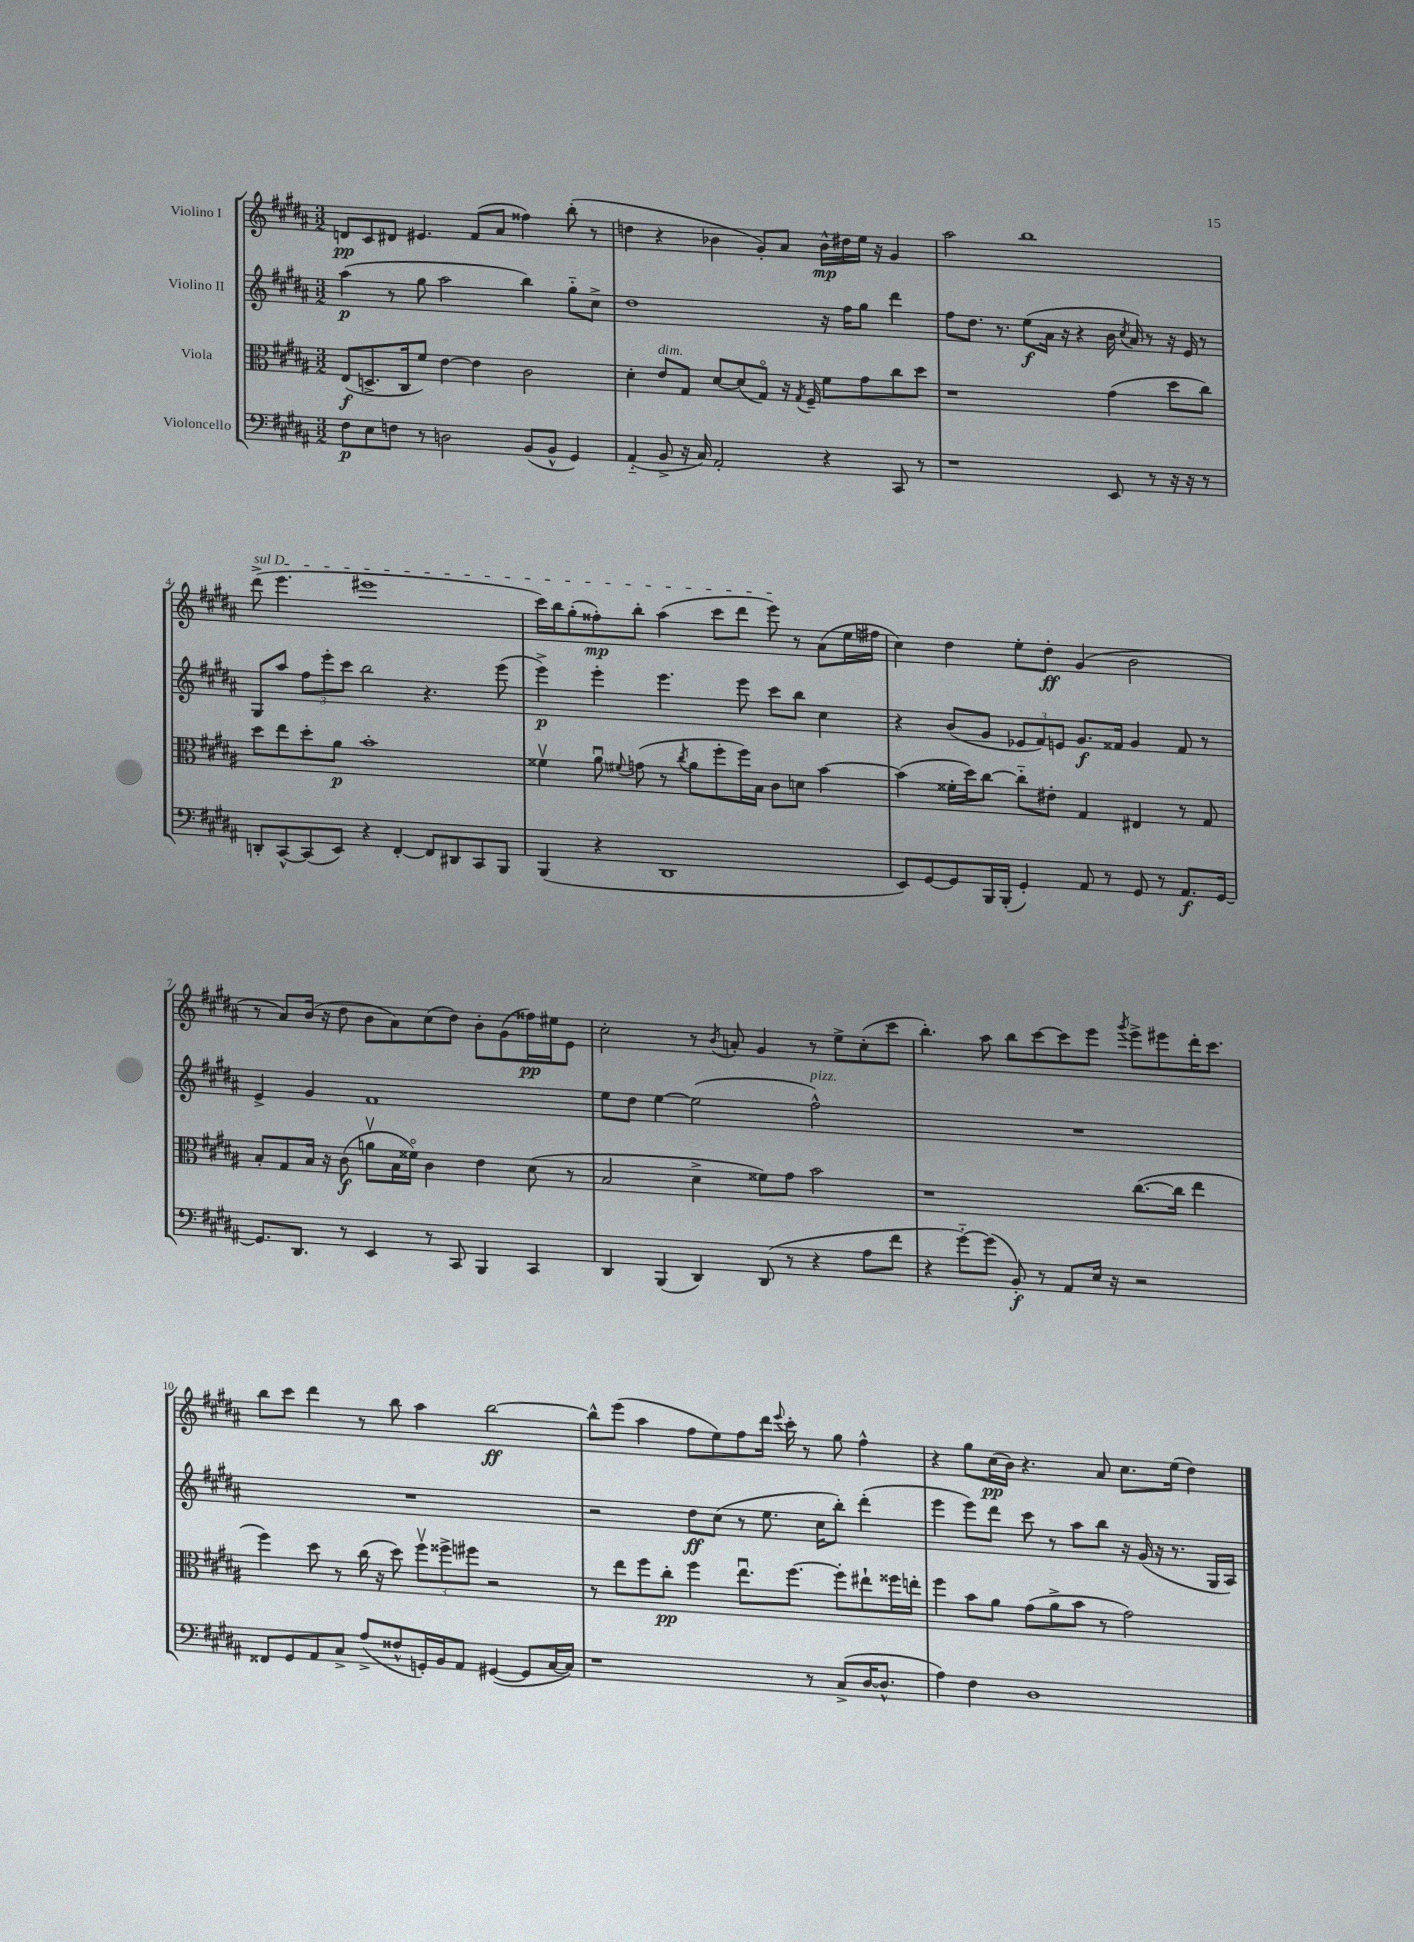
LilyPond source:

<<
\new StaffGroup <<
\new Staff = "s0" \with { instrumentName = "Violino I" } {
    \clef treble \key b \major \numericTimeSignature \time 3/2
    \autoBeamOff d'8[\pp cis'8 dis'8] eis'4. fis'8[( ais'8] fisis''4) b''8-.( r8 |
    d''4 r4 bes'4 gis'8[-.) ais'8] bes'16[-^\mp dis''16 e''16] r16 gis'4 |
    ais''2 b''1 |
    \once \override TextSpanner.bound-details.left.text = \markup { \italic "sul D" } dis'''8->\startTextSpan( e'''4. eis'''1 |
    cis'''16[) b''16 gis''8-.( fisis''8-.\mp) b''8]-. ais''4( cis'''8[ dis'''8] e'''8\stopTextSpan) r8 ais'8[( e''16 fis''16] |
    cis''4) dis''4 e''8[-. dis''8]-.\ff gis'4( b'2 |
    r8 ais'8[) b'16]( r16 dis''8 b'8[ ais'8) cis''8( dis''8]) b'8[-. gis'8( fisis''16\pp) eis''16 e'8] |
    cis''2-. r8 \acciaccatura { b'8 } a'8-. gis'4 r8 e''8[-> cis''8-.( cis'''8] |
    b''4.-.) ais''8 b''8[ cis'''8~ cis'''8 e'''8] \acciaccatura { gis'''8 } e'''8[-> eis'''8 dis'''16-. cis'''8.] |
    b''8[ cis'''8] dis'''4 r8 b''8 ais''4 b''2~\ff |
    b''8[-^ e'''8]( ais''4 fis''8[ e''8) fis''8 dis'''16] \appoggiatura { e'''8 } cis'''16-. r8 gis''8 fis''4-^ |
    r4 gis''8[ cis''16\pp( b'16]) r4. ais'8 cis''8.[ e''16]( dis''4) \bar "|." |
}
\new Staff = "s1" \with { instrumentName = "Violino II" } {
    \clef treble \key b \major \numericTimeSignature \time 3/2
    \autoBeamOff ais''4\p( r8 gis''8 ais''2 b''4) gis''8[-_ cis''8]-> |
    dis''1 r16 fis''16[ gis''8] dis'''4 |
    fis''8[ dis''8.] r8. e''8[\f( ais'16] r16 r4 b'16 \acciaccatura { cis''8 } ais'16) r8 r16 e'16 r8 |
    gis8[ ais''8] \tuplet 3/2 { fis''8[ e'''8-. cis'''8] } b''2 r4. e'''8( |
    e'''4->\p) e'''4-. e'''4. e'''8 cis'''8[ b''8] cis''4 |
    r4 b'8[( gis'8] \tuplet 3/2 { ees'8[ fis'8) e'8] } gis'8.[\f fisis'16] gis'4 fisis'8 r8 |
    e'4-> gis'4 fis'1 |
    e''8[ dis''8] e''4~ e''2( fis''2-^^\markup { \italic "pizz." }) |
    R1. |
    R1. |
    r2 dis''8[\ff cis''8]( r8 e''8. cis''16[ b''8]-.) dis'''4-.( |
    e'''4 e'''8[) dis'''8] cis'''8 r8 ais''8[ b''8] r16 gis'16( r16 r8. gis16[ ais16]) \bar "|." |
}
\new Staff = "s2" \with { instrumentName = "Viola" } {
    \clef alto \key b \major \numericTimeSignature \time 3/2
    \autoBeamOff e8[\f( d8.-> cis16 fis'8]) e'4~ e'4 cis'2 |
    dis'4-. e'8[^\markup { \italic "dim." } gis8] dis'8[~ dis'8( gis8]\flageolet) r16 \acciaccatura { gis8 } fis16-- fis'8[ gis'8 cis''8 dis''8] |
    r1 gis'4( dis''8[ cis''8]) |
    dis''8[ e''8 dis''8-. ais'8]\p b'1-. |
    fisis'4\upbow ais'8\downbow \appoggiatura { fis'8 } g'8( r8 \acciaccatura { cis''8 } ais'8[ fis''8-. fis''16) b16] cis'8[ d'8] b'4~ |
    b'4( fisis'16[-. dis''16) cis''8]~ cis''8[-_ eis'8]-. gis4 eis4 r8 gis8 |
    b8[-. gis8 b16] r16 cis'8\f( a'8[\upbow b16 fisis'16]\flageolet) cis'4 e'4 dis'8( r8 |
    b2 dis'4-> fisis'8[) gis'8] b'2 |
    r1 cis''8.[~( cis''16] e''4 |
    fis''4) dis''8 r8 cis''16( r16 dis''8) \tuplet 3/2 { fis''8[\upbow fisis''8-> fis''8] } r2 |
    r8 e''8[ fis''8 cis''8]-.\pp fis''4 e''8.[\downbow fis''8.]~ fis''8[-. eis''8-! fisis''16 e''16]-. |
    fis''4 b'8[ ais'8] gis'8[( ais'8-> b'8] r8 gis'2) \bar "|." |
}
\new Staff = "s3" \with { instrumentName = "Violoncello" } {
    \clef bass \key b \major \numericTimeSignature \time 3/2
    \autoBeamOff fis8[\p e8 f8] r8 d2 b,8[( b,8]-^ gis,4) |
    ais,4-_( b,8-> r16 cis16) ais,2-. r4 cis,8 r8 |
    r1 e,8 r8 r16 r16 r8 |
    d,8[-. cis,8~-^ cis,8( e,8]) r4 fis,4~-. fis,8[ dis,8 cis,8 b,,8] |
    b,,4( r4 dis,1 |
    e,8[) gis,8~ gis,8 b,,16 b,,16]-.( gis,4-.) ais,8 r8 gis,8 r8 ais,8.[\f gis,16]~ |
    gis,8.[ dis,8.] r8 e,4 r8 cis,8 b,,4 cis,4 |
    dis,4 b,,4( dis,4) dis,8( r8 r4 ais8[ fis'8] |
    r4 gis'8[~-_) gis'8]( b,8-.\f) r8 ais,8[ e16] r16 r2 |
    fisis,8[ gis,8 ais,8 cis8]-> ais8[->( fisis8-^ g,16-.) b,16 ais,8] gis,4~( gis,8[ cis16~ cis16]) |
    r1 r8 cis8[->( dis16~ dis8.]-^ |
    ais4) fis4 dis1 \bar "|." |
}
>>
>>
